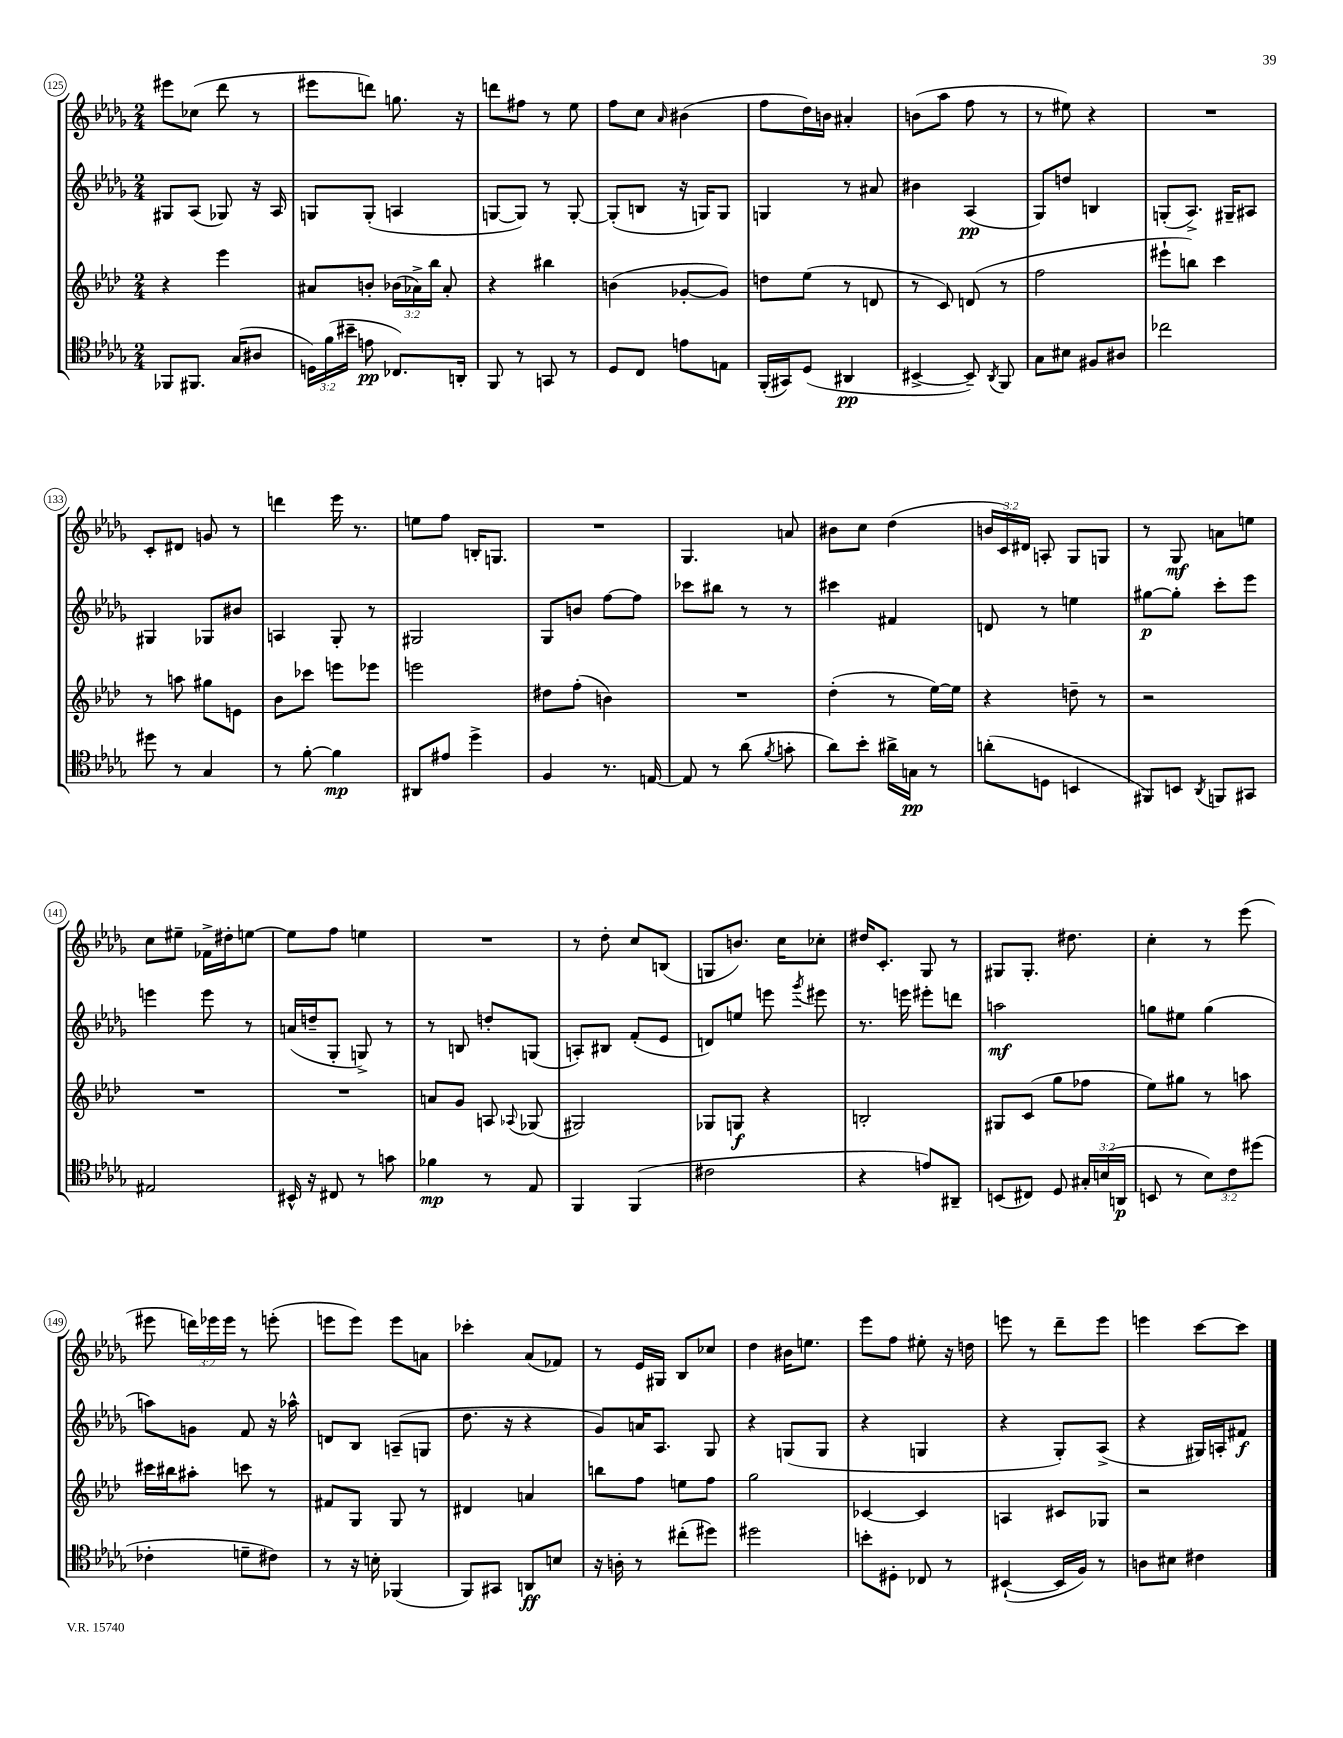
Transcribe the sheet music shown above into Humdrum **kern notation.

**kern	**dynam	**kern	**dynam	**kern	**dynam	**kern	**dynam
*part4	*part4	*part3	*part3	*part2	*part2	*part1	*part1
*staff4	*staff4	*staff3	*staff3	*staff2	*staff2	*staff1	*staff1
*clefC4	*	*clefG2	*	*clefG2	*	*clefG2	*
*k[b-e-a-d-g-]	*	*k[b-e-a-d-]	*	*k[b-e-a-d-g-]	*	*k[b-e-a-d-g-]	*
*M2/4	*	*M2/4	*	*M2/4	*	*M2/4	*
=125	=125	=125	=125	=125	=125	=125	=125
8FF-X/L	.	4r	.	8G#X/L	.	8eee#X\L	.
8.FF#X/J	.	.	.	(8A-/J	.	(8cc-X\J	.
.	.	4eee-\	.	8G-X/)	.	8ddd-\	.
(16G-/KL	.	.	.	.	.	.	.
8A#X/J	.	.	.	16r	.	8r	.
.	.	.	.	16A-/	.	.	.
=126	=126	=126	=126	=126	=126	=126	=126
24Dn\LL)	.	8a#X/L	.	8Gn/L	.	8eee#X\L	.
(24f\	.	.	.	.	.	.	.
24b#X~\JJ	.	.	.	.	.	.	.
8en\	pp	8bn'/J	.	(8G'/J	.	8dddn\J)	.
8.C-X/L)	.	(24b-X\LL	.	4An/	.	8.ggn\	.
.	.	24a-X^\)	.	.	.	.	.
.	.	24bb-\JJ	.	.	.	.	.
.	.	8a-'/	.	.	.	.	.
16AAn'/Jk	.	.	.	.	.	16r	.
=127	=127	=127	=127	=127	=127	=127	=127
8FF/	.	4r	.	[8Gn/L	.	8dddn\L	.
8r	.	.	.	8G/J])	.	8ff#X\J	.
8GGn/	.	4bb#X\	.	8r	.	8r	.
8r	.	.	.	[8G'/	.	8ee-\	.
=128	=128	=128	=128	=128	=128	=128	=128
8D-/L	.	(4bn\	.	(8G'/L]	.	8ff\L	.
8C/J	.	.	.	8Bn/J	.	8cc\J	.
.	.	.	.	.	.	16qqa-/	.
8en\L	.	[8g-X'/L	.	16r	.	(4b#X\	.
.	.	.	.	16Gn/KL)	.	.	.
8En\J	.	8g-/J])	.	8G/J	.	.	.
=129	=129	=129	=129	=129	=129	=129	=129
(16FF'/LL	.	8ddn\L	.	4Gn/	.	8ff\L	.
16GG#X/J)	.	.	.	.	.	.	.
(8D-/J	.	(8ee-\J	.	.	.	16dd-\L)	.
.	.	.	.	.	.	16bn\JJ	.
4AA#X/	pp	8r	.	8r	.	4a#X'/	.
.	.	8dn/	.	8a#X/	.	.	.
=130	=130	=130	=130	=130	=130	=130	=130
[4BB#X^/	.	8r	.	4b#X\	.	(8bn\L	.
.	.	8c/)	.	.	.	8aa-\J	.
8BB#~/])	.	(8dn/	.	(4A-/	pp	8ff\	.
8qAA-/	.	.	.	.	.	.	.
8FF/	.	8r	.	.	.	8r	.
=131	=131	=131	=131	=131	=131	=131	=131
8G-\L	.	2ff\	.	8G-/L)	.	8r	.
8B#X\J	.	.	.	8ddn/J	.	8ee#X\)	.
8F#X/L	.	.	.	4Bn/	.	4r	.
8A#X/J	.	.	.	.	.	.	.
=132	=132	=132	=132	=132	=132	=132	=132
2cc-X\	.	8eee#X`\L	.	(8Gn'/L	.	2r	.
.	.	8bbn\J)	.	8.A-^/J)	.	.	.
.	.	4ccc\	.	.	.	.	.
.	.	.	.	16G#X~/KL	.	.	.
.	.	.	.	8A#X/J	.	.	.
!!LO:LB:g=z
=133	=133	=133	=133	=133	=133	=133	=133
8dd#X\	.	8r	.	4G#X/	.	8c'/L	.
8r	.	8aan\	.	.	.	8d#X/J	.
4G-/	.	8gg#X\L	.	8G-X/L	.	8gn/	.
.	.	8en\J	.	8b#X/J	.	8r	.
=134	=134	=134	=134	=134	=134	=134	=134
8r	.	8b-\L	.	4An/	.	4dddn\	.
[8f'\	.	8ccc-X\J	.	.	.	.	.
4f\]	mp	8eeen\L	.	8G-'/	.	16eee-\	.
.	.	.	.	.	.	8.r	.
.	.	8eee-X\J	.	8r	.	.	.
=135	=135	=135	=135	=135	=135	=135	=135
8AA#X/L	.	2eeen\	.	2G#X/	.	8een\L	.
8e#X/J	.	.	.	.	.	8ff\J	.
4dd-^\	.	.	.	.	.	16Bn'/KL	.
.	.	.	.	.	.	8.Gn/J	.
=136	=136	=136	=136	=136	=136	=136	=136
4F/	.	8dd#X\L	.	8G-/L	.	2r	.
.	.	(8ff'\J	.	8bn/J	.	.	.
8.r	.	4bn\)	.	[8ff\L	.	.	.
.	.	.	.	8ff\J]	.	.	.
[16En/	.	.	.	.	.	.	.
=137	=137	=137	=137	=137	=137	=137	=137
8E/]	.	2r	.	8ccc-X\L	.	4.G-/	.
8r	.	.	.	8bb#X\J	.	.	.
(8a-\	.	.	.	8r	.	.	.
8qf/	.	.	.	.	.	.	.
8gn'\	.	.	.	8r	.	8an/	.
=138	=138	=138	=138	=138	=138	=138	=138
8a-\L)	.	(4dd-'\	.	4ccc#X\	.	8b#X\L	.
8b-'\J	.	.	.	.	.	8cc\J	.
16a#X^\LL	.	8r	.	4f#X/	.	(4dd-\	.
16Gn\JJ	pp	.	.	.	.	.	.
8r	.	[16ee-\LL)	.	.	.	.	.
.	.	16ee-\JJ]	.	.	.	.	.
=139	=139	=139	=139	=139	=139	=139	=139
(8an'\L	.	4r	.	8dn/	.	24bn/LL	.
.	.	.	.	.	.	24c/)	.
.	.	.	.	.	.	24d#X/JJ	.
8Dn\J	.	.	.	8r	.	8An'/	.
4BBn/	.	8ddn~\	.	4een\	.	8G-/L	.
.	.	8r	.	.	.	8Gn/J	.
=140	=140	=140	=140	=140	=140	=140	=140
8FF#X/L)	.	2r	.	[8gg#X\L	p	8r	.
8BBn/J	.	.	.	8gg#'\J]	.	8G-/	mf
8qAA-/	.	.	.	.	.	.	.
8FFn/L	.	.	.	8ccc'\L	.	8an\L	.
8GG#X/J	.	.	.	8eee-\J	.	8een\J	.
!!LO:LB:g=z
=141	=141	=141	=141	=141	=141	=141	=141
2E#X/	.	2r	.	4eeen\	.	8cc\L	.
.	.	.	.	.	.	8ee#X~\J	.
.	.	.	.	8eee\	.	16f-X^\LL	.
.	.	.	.	.	.	16dd#X'\J	.
.	.	.	.	8r	.	[8een\J	.
=142	=142	=142	=142	=142	=142	=142	=142
16BB#X^^/	.	2r	.	(16an/LL	.	8ee\L]	.
16r	.	.	.	16ddn~/J	.	.	.
8C#X/	.	.	.	8G-'/J	.	8ff\J	.
8r	.	.	.	8Gn^/)	.	4een\	.
8gn\	.	.	.	8r	.	.	.
=143	=143	=143	=143	=143	=143	=143	=143
4f-X\	mp	8an/L	.	8r	.	2r	.
.	.	8g/J	.	8Bn/	.	.	.
8r	.	8An/	.	8ddn'/L	.	.	.
.	.	8qqA-X/	.	.	.	.	.
8E-/	.	(8G-X/	.	(8Gn/J	.	.	.
=144	=144	=144	=144	=144	=144	=144	=144
4FF/	.	2G#X/)	.	8An'/L)	.	8r	.
.	.	.	.	8B#X/J	.	8dd-'\	.
(4FF/	.	.	.	(8f'/L	.	8cc/L	.
.	.	.	.	8e-/J	.	(8Bn/J	.
=145	=145	=145	=145	=145	=145	=145	=145
2c#X\	.	8G-X/L	.	8dn/L)	.	8Gn/L	.
.	.	8Gn/J	f	8een/J	.	8.bn/J)	.
.	.	4r	.	8eeen\	.	.	.
.	.	.	.	.	.	16cc\KL	.
.	.	.	.	8qggg-/	.	.	.
.	.	.	.	8eee#X\	.	8cc-X'\J	.
=146	=146	=146	=146	=146	=146	=146	=146
4r	.	2Bn'/	.	8.r	.	16dd#X/KL	.
.	.	.	.	.	.	8.c'/J	.
.	.	.	.	16eeen\	.	.	.
8en/L)	.	.	.	8eee#X'\L	.	8G-/	.
8AA#X~/J	.	.	.	8dddn\J	.	8r	.
=147	=147	=147	=147	=147	=147	=147	=147
(8BBn/L	.	8G#X/L	.	2aan\	mf	8G#X/L	.
8C#X/J)	.	(8c/J	.	.	.	8.G#'/J	.
8D-/	.	8gg\L	.	.	.	.	.
.	.	.	.	.	.	8.dd#X\	.
24G#X'/LL	.	8ff-X\J	.	.	.	.	.
(24Bn/	.	.	.	.	.	.	.
24AAn/JJ	p	.	.	.	.	.	.
=148	=148	=148	=148	=148	=148	=148	=148
8BBn/	.	8ee-\L)	.	8ggn\L	.	4cc'\	.
8r	.	8gg#X\J	.	8ee#X\J	.	.	.
12B-\L)	.	8r	.	(4gg\	.	8r	.
12c\	.	.	.	.	.	.	.
.	.	8aan\	.	.	.	(8eee-\	.
(12dd#X\J	.	.	.	.	.	.	.
!!LO:LB:g=z
=149	=149	=149	=149	=149	=149	=149	=149
4c-X'\	.	16ccc#X\LL	.	8aan\L)	.	8eee#X\	.
.	.	16bb#X\J	.	.	.	.	.
.	.	8aa#X'\J	.	8gn\J	.	24dddn\LL)	.
.	.	.	.	.	.	24eee-X\	.
.	.	.	.	.	.	24eee-\JJ	.
8dn~\L	.	8cccn\	.	8f/	.	8r	.
8c#X\J)	.	8r	.	16r	.	(8eeen'\	.
.	.	.	.	16aa-X^^\	.	.	.
=150	=150	=150	=150	=150	=150	=150	=150
8r	.	8f#X/L	.	8dn/L	.	8eeen\L	.
16r	.	8G/J	.	8B-/J	.	8eee\J)	.
16Bn'\	.	.	.	.	.	.	.
(4FF-X/	.	8G/	.	(8An~/L	.	8eee\L	.
.	.	8r	.	8Gn/J	.	8an\J	.
=151	=151	=151	=151	=151	=151	=151	=151
8FF/L)	.	4d#X/	.	8.dd-\	.	4ccc-X'\	.
8GG#X/J	.	.	.	.	.	.	.
.	.	.	.	16r	.	.	.
8AAn/L	ff	4an/	.	4r	.	(8a-/L	.
8Bn/J	.	.	.	.	.	8f-X/J)	.
=152	=152	=152	=152	=152	=152	=152	=152
16r	.	8bbn\L	.	8g-/L)	.	8r	.
16An'\	.	.	.	.	.	.	.
8r	.	8ff\J	.	16an/K	.	16e-/LL	.
.	.	.	.	8.A-/J	.	16G#X/JJ	.
(8cc#X'\L	.	8een\L	.	.	.	8B-/L	.
8dd#X\J)	.	8ff\J	.	8G-/	.	8cc-X/J	.
=153	=153	=153	=153	=153	=153	=153	=153
2dd#X\	.	2gg\	.	4r	.	4dd-\	.
.	.	.	.	(8Gn/L	.	16b#X\KL	.
.	.	.	.	.	.	8.een\J	.
.	.	.	.	8G/J	.	.	.
=154	=154	=154	=154	=154	=154	=154	=154
8bn'\L	.	[4c-X/	.	4r	.	8eee-\L	.
8D#X'\J	.	.	.	.	.	8ff\J	.
8C-X/	.	4c-/]	.	4Gn/	.	8ee#X'\	.
8r	.	.	.	.	.	16r	.
.	.	.	.	.	.	16ddn\	.
=155	=155	=155	=155	=155	=155	=155	=155
([4BB#X`/	.	4An/	.	4r	.	8eeen\	.
.	.	.	.	.	.	8r	.
16BB#/LL]	.	8c#X/L	.	8G-'/L)	.	8ddd-~\L	.
16F/JJ)	.	.	.	.	.	.	.
8r	.	8G-X/J	.	(8A-^/J	.	8eee\J	.
=156	=156	=156	=156	=156	=156	=156	=156
8An\L	.	2r	.	4r	.	4eeen\	.
8B#X\J	.	.	.	.	.	.	.
4c#X\	.	.	.	16G#X/LL)	.	[8ccc\L	.
.	.	.	.	16An'/J	.	.	.
.	.	.	.	8f#X/J	f	8ccc\J]	.
==	==	==	==	==	==	==	==
*-	*-	*-	*-	*-	*-	*-	*-
